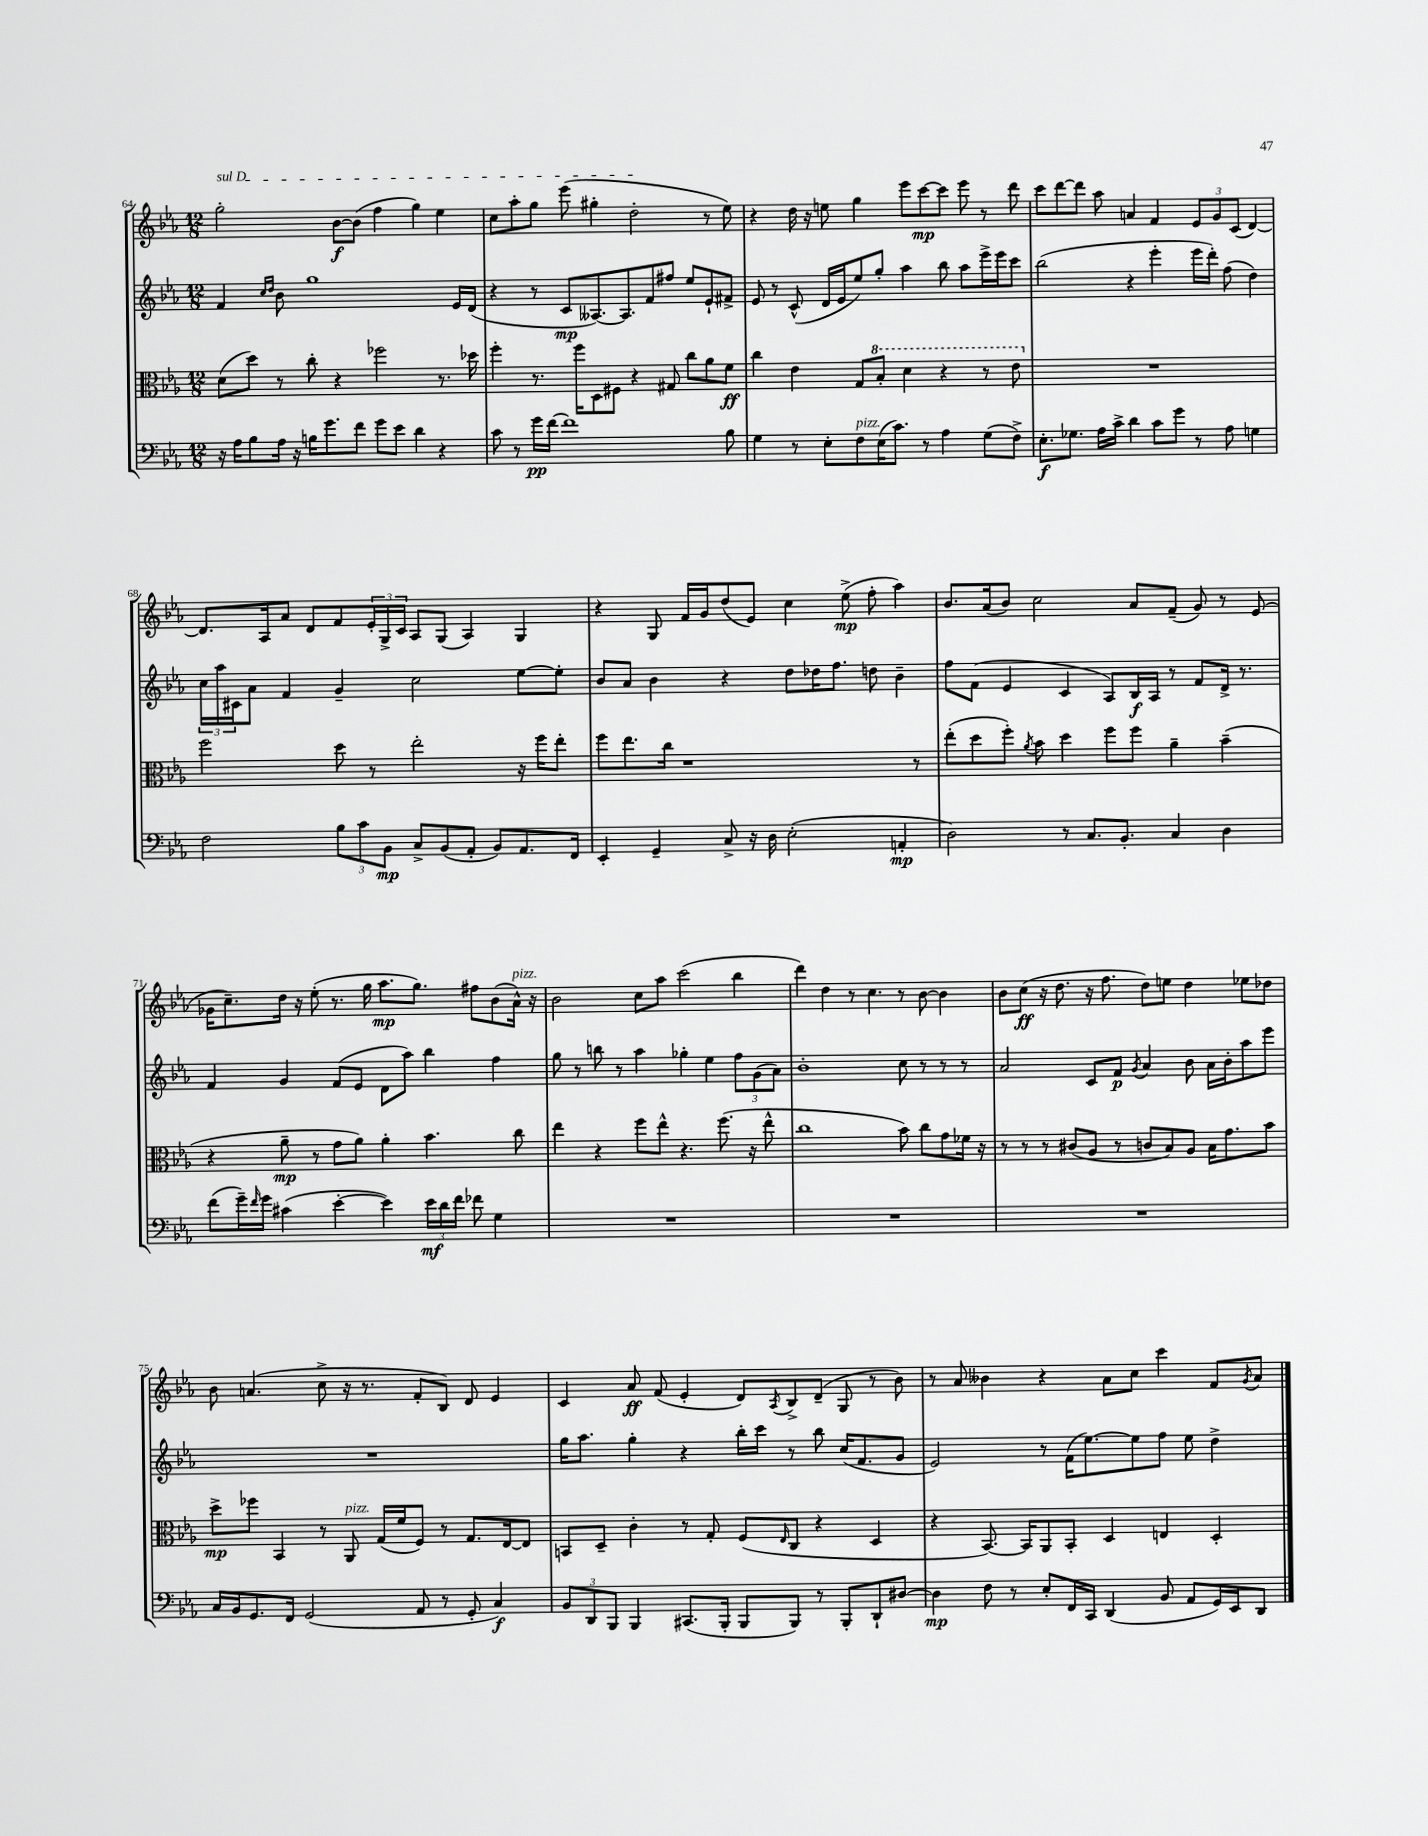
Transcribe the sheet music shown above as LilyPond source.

<<
\new StaffGroup <<
\new Staff = "s0" {
    \clef treble \key ees \major \numericTimeSignature \time 12/8
    \once \override TextSpanner.bound-details.left.text = \markup { \italic "sul D" } g''2-.\startTextSpan bes'8~\f bes'8( f''4 g''4) ees''4 |
    c''8 aes''8-. g''8 ees'''8( gis''4-. d''2-.\stopTextSpan r8 ees''8) |
    r4 d''16 r16 e''8 g''4 ees'''8 c'''8~\mp c'''8 ees'''8 r8 d'''8 |
    c'''8 d'''8~ d'''8 aes''8 a'4 f'4 \tuplet 3/2 { ees'8 g'8 c'8( } d'4~) |
    d'8. aes16 aes'8 d'8 f'8 \tuplet 3/2 { ees'16-. g16-> c'16 } aes8 g8( aes4) g4 |
    r4 g8 f'16 g'16 d''8( ees'8) c''4 ees''8->\mp( f''8-. aes''4) |
    bes'8. aes'16( bes'8) c''2 aes'8 f'8--( g'8) r8 ees'8( |
    ges'16 c''8.--) d''16 r16 ees''8-.( r8. g''16 aes''8.\mp g''8.) fis''8 bes'8( aes'16-^^\markup { \italic "pizz." }) r16 |
    bes'2 c''8 aes''8 c'''2( bes''4 |
    d'''4) d''4 r8 c''4. r8 bes'8~ bes'4 |
    bes'8 c''8\ff( r16 d''8. r16 f''8. d''8) e''8 d''4 ees''8 des''8 |
    bes'8 a'4.( c''8-> r16 r8. f'8-. bes8) d'8 ees'4 |
    c'4 aes'8\ff f'8( ees'4-. d'8) \acciaccatura { aes8 } bes8-> d'8--( g8 r8 bes'8) |
    r8 aes'8 beses'4 r4 aes'8 c''8 c'''4 f'8 \acciaccatura { g'8 } aes'8 \bar "|." |
}
\new Staff = "s1" {
    \clef treble \key ees \major \numericTimeSignature \time 12/8
    f'4 \grace { c''16 d''16 } bes'8 g''1 ees'16 d'16( |
    r4 r8 c'8\mp aeses8.~) aeses8. f'8 fis''8 ees''8 ees'8-! fis'8-> |
    ees'8 r8 c'8-^( d'16 ees'16 ees''8) g''8-. aes''4 bes''8 aes''8 ees'''16-> ees'''16 c'''8 |
    bes''2( r4 ees'''4-. ees'''16 d'''16-.) f''8( d''4) |
    \tuplet 3/2 { c''16 aes''16 cis'16 } aes'8 f'4 g'4-- c''2 ees''8~ ees''8-. |
    bes'8 aes'8 bes'4 r4 d''8 des''16 f''8. d''8 bes'4-- |
    f''8 f'8( ees'4 c'4 aes8) bes16\f aes16 r8 f'8 d'16-> r8. |
    f'4 g'4 f'8( ees'8 d'8 aes''8) bes''4 f''4 |
    g''8 r8 b''8 r8 aes''4 ges''4-. ees''4 \tuplet 3/2 { f''8 g'8( aes'8) } |
    bes'1-. c''8 r8 r8 r8 |
    aes'2 c'8 f'8\p \acciaccatura { g'8 } aes'4 bes'8 aes'16 bes'16-. aes''8 ees'''8 |
    R1. |
    g''16 aes''8. g''4-. r4 bes''16-. c'''16 r8 bes''8 c''16( f'8. g'8 |
    ees'2) r8 f'16( ees''8.~) ees''8 f''8 ees''8 d''4-> \bar "|." |
}
\new Staff = "s2" {
    \clef alto \key ees \major \numericTimeSignature \time 12/8
    d'8( d''8) r8 c''8-. r4 fes''2 r8. des''16 |
    f''4-. r8. f''16 d8 fis8 r4 gis8 c''8 aes'8 f'8\ff |
    c''4 ees'4 g8 \ottava #1 bes'8-. d''4 r4 r8 ees''8 \ottava #0 |
    R1. |
    f''2 d''8 r8 ees''2-. r16 f''16 ees''8-. |
    f''8 ees''8. c''16 r1 r8 |
    ees''8-.( d''8 f''8-.) \acciaccatura { aes'8 } bes'8 d''4 f''8 f''8 aes'4-- bes'4--( |
    r4 aes'8--\mp r8 g'8 aes'8) aes'4-. bes'4. c''8 |
    ees''4 r4 f''8 ees''8-^ r4. f''8.( r16 ees''8-^ |
    c''1 bes'8) c''8 g'8 fes'16 r16 |
    r8 r8 r8 cis'8( aes8 r8 c'8 bes8) aes8 bes16 g'8. bes'8 |
    d''8->\mp fes''8 bes,4 r8 aes,8^\markup { \italic "pizz." } g16( f'16 f8) r8 g8. ees16~ ees8 |
    b,8 d8-- c'4-. r8 g8-. f8( \grace { ees16 } c8 r4 d4 |
    r4 bes,8.~) bes,16 aes,8 bes,8-. d4 e4 d4-. \bar "|." |
}
\new Staff = "s3" {
    \clef bass \key ees \major \numericTimeSignature \time 12/8
    r16 aes16 bes8 aes16 r16 b16 g'8. f'8 g'8 ees'8 d'4 r4 |
    c'8 r8 g'16\pp f'16~ f'1 bes8 |
    g4 r8 ees8-. f8^\markup { \italic "pizz." } ees16( c'8.) r8 aes4 g8( f8->) |
    ees8.-.\f ges8. aes16 c'16-> d'4 c'8 g'8 r8 aes8 g4 |
    f2 \tuplet 3/2 { bes8 c'8 bes,8\mp } c8-> bes,8( aes,8-. bes,8) aes,8. f,16 |
    ees,4-. g,4-- c8-> r16 d16 ees2-.( a,4-.\mp |
    d2) r8 c8. bes,8.-. c4 d4 |
    f'8( g'16--) \grace { f'16 } g'16 cis'4( ees'4~-. ees'4) \tuplet 3/2 { ees'16\mf d'16 f'16 } fes'8 g4 |
    R1. |
    R1. |
    R1. |
    c16 bes,16 g,8. f,16 g,2( aes,8 r8 g,8-. c4\f) |
    \tuplet 3/2 { bes,8 d,8 bes,,8 } bes,,4 cis,8.( bes,,16-. bes,,8 bes,,8) r8 bes,,8-. d,8-! dis8~ |
    dis4\mp f8 r8 ees8-. f,16 c,16 d,4( bes,8 aes,8 g,16) ees,16 d,8 \bar "|." |
}
>>
>>
\layout { \context { \Score currentBarNumber = #64 } }
